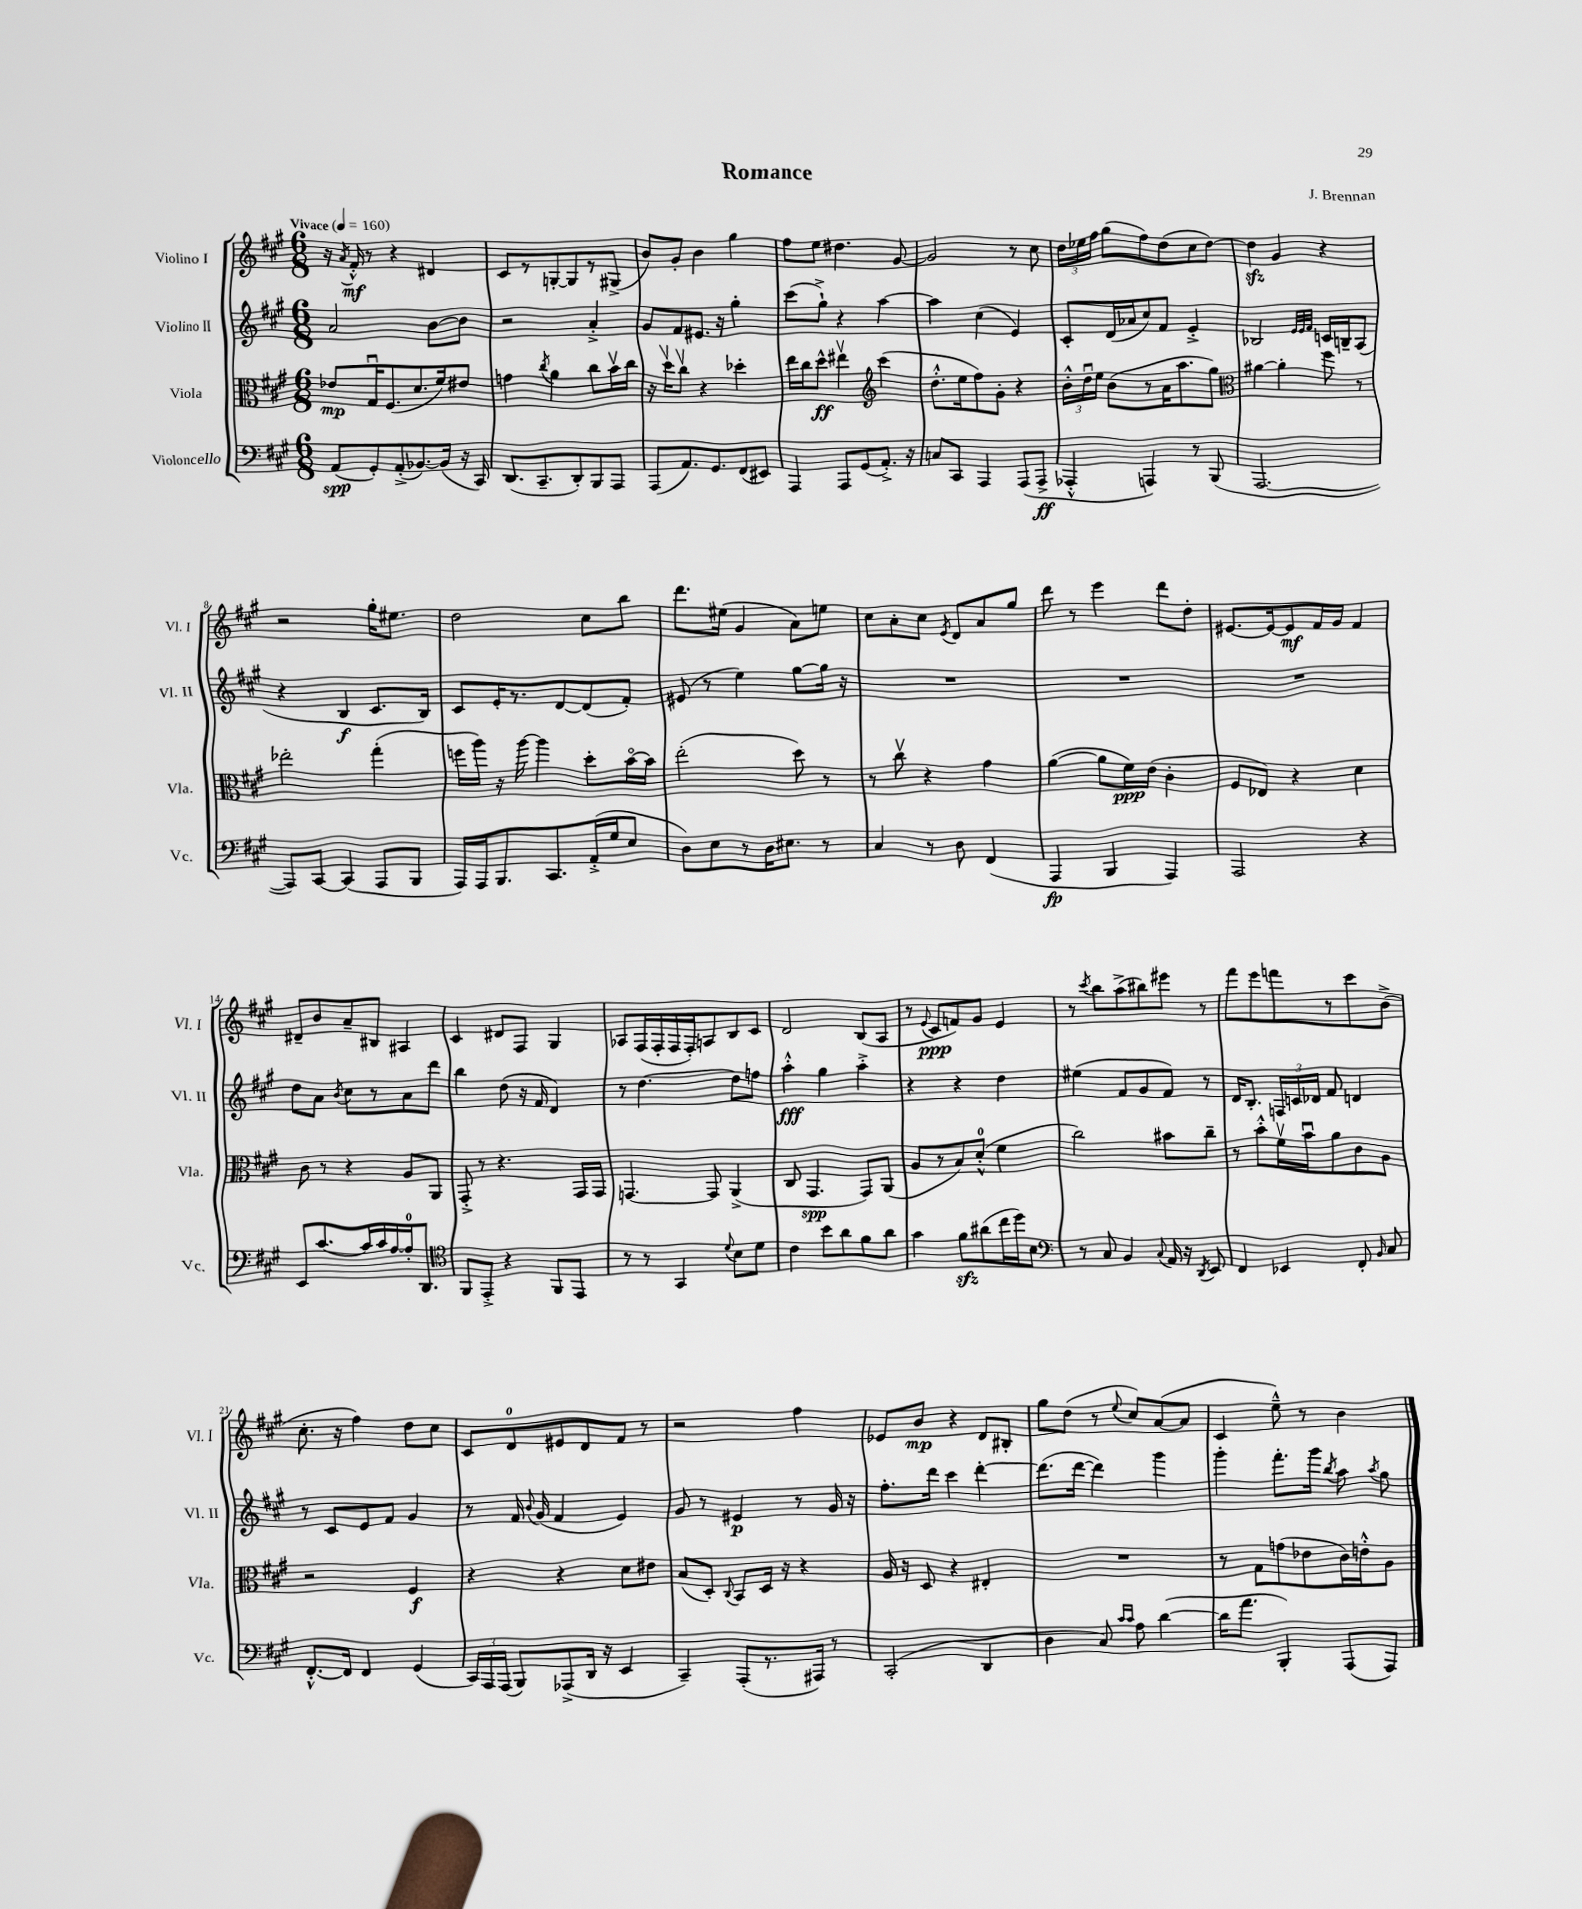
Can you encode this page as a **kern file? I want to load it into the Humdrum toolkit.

**kern	**kern	**kern	**kern
*staff4	*staff3	*staff2	*staff1
*clefF4	*clefC3	*clefG2	*clefG2
*k[f#c#g#]	*k[f#c#g#]	*k[f#c#g#]	*k[f#c#g#]
*M6/8	*M6/8	*M6/8	*M6/8
*MM160	*MM160	*MM160	*MM160
(8AA/L	8e-/L	2a/	16r
.	.	.	8qa/
.	.	.	16f#'^^/
8GG#'/)	16G#u/K	.	8r
.	(8.F#/	.	.
(8AA'^/	.	.	4r
[8.BB-/)	8.d/	.	.
.	.	[8b\L	4d#/
(16BB-/]Jk	16f#/k)	.	.
16r	8e#/J	8b\]J	.
16CC#/)	.	.	.
=	=	=	=
(8.DD/L	4g\	2r	8c#/L
.	.	.	8r
8.CC#~/	.	.	.
.	8qcc#/	.	.
.	4a\	.	[8G'/
8DD'/)	.	.	8G/]
8BBB/	8cc#\L	4a'^/	8r
8AAA/J	16bv\L	.	(8G#^/J
.	16cc#\JJ	.	.
=	=	=	=
(8AAA/L	16r	8g#/L	8b/L)
.	16ddv\LK	.	.
8.AA/)	8cc#v\J	8f#/	8g#'/J
.	4r	8.e#/J	4b\
8.GG#/	.	.	.
.	.	16r	.
(8FF#/	4dd-'\	4gg#'\	4gg#\
8EE#/J)	.	.	.
=	=	=	=
4AAA/	16ee\LL	(8ccc#\L	8ff#\L
.	16cc#\J	.	.
.	8dd^^\J	8gg#`^\J)	8ee\J
8AAA/L	4ee#v\	4r	4.dd#\
(8GG#/	.	.	.
*	*clefG2	*	*
8.AA'^/J)	(4ccc#\	[4aa\	.
.	.	.	[8g#/
16r	.	.	.
=	=	=	=
8C/L	8.dd'^^\L	4aa\]	2g#/]
8CC#/J	.	.	.
.	16ee\k	.	.
4AAA/	8ff#\)	(4cc#\	.
.	8g#'\J	.	.
(8AAA/L	4r	4e/)	8r
8AAA^/J	.	.	8cc#\
=	=	=	=
4AAA-'^^/	24b'^^\LL	8c#'/L	24dd\LL
.	24ddu\	.	24ee-\
.	24ee\JJ	.	24ff#\JJ
.	(8b\L	(16d/L	(8gg#\L
.	.	16a-/J	.
4AAA/)	8r	8cc#/)	8ff#\)
.	16a\K	8f#/J	(8dd\
.	8.aa\	.	.
8r	.	4e'^/	8cc#\
(8BBB/	8gg#\J)	.	[8dd\J)
=	=	=	=
*	*clefC3	*	*
[2.AAA/	[4a#\	2B-/	4dd\]
.	4a#'\]	.	4g#/
.	.	32qqe/LLL	.
.	.	32qqe/	.
.	.	32qqf#/JJJ	.
.	8ff#\	16c/LL	4r
.	.	16B~/J	.
.	8r	(8A/J	.
=	=	=	=
8AAA/]L)	2ee-'\	4r	2r
[8CC#/J	.	.	.
(4CC#/]	.	4B/	.
8AAA/L	(4gg#'\	8.c#/L	16gg#'\LK
.	.	.	8.ee#\J
8BBB/J	.	.	.
.	.	16B/Jk)	.
=	=	=	=
16AAA/LL)	16ff\LL	8c#/L	2dd\
16AAA/J	16aa\JJ)	.	.
8.BBB/	16r	16e'/K	.
.	[16aa\	8.r	.
.	4aa\]	.	.
8.CC#/	.	.	.
.	.	[8d/	.
(16AA'^/L	8dd'\L	(8d/]	8cc#\L
16G#/J	.	.	.
8E/J	[16bo\L	8f#'/J)	8bb\J
.	16b\]JJ	.	.
=	=	=	=
8D\L)	(2ee'\	(8e#/	8.ddd\L
8E\	.	8r	.
.	.	.	(16ee#\Jk
8r	.	4ee\)	4g#/
16D\K	.	.	.
8.E#\J	.	.	.
.	8dd\)	[8gg#\L	8a\L)
8r	8r	16gg#\]Jk	8ee\J
.	.	16r	.
=	=	=	=
4C#/	8r	2.r	8cc#\L
.	8cc#v\	.	8a'\
8r	4r	.	8cc#\J
.	.	.	8qe/
8D\	.	.	8d/L
(4FF#/	4g#\	.	8a/
.	.	.	8gg#/J
=	=	=	=
4AAA/	([4a\	2.r	8ddd\
.	.	.	8r
4BBB/	8a\]L	.	4eee\
.	16f#\L)	.	.
.	(16e\JJ	.	.
4AAA/)	4c#'\	.	8ddd\L
.	.	.	8dd'\J
=	=	=	=
2AAA/	8F#/L	2.r	[8.e#/L
.	8E-/J)	.	.
.	.	.	16e#/_k
.	4r	.	8e#/]
.	.	.	16f#/L
.	.	.	16g#/JJ
4r	4d\	.	4f#/
=	=	=	=
8EE/L	8c#\	8dd\L	8d#~/L
[8.c#/	8r	8a\J	8b/
.	.	8qb/	.
.	4r	8cc#\L	8a~/
16c#/]L	.	.	.
16c#/	.	8r	8B#/J
[16A/	.	.	.
16A'/]J	8A/L	8a\	4A#/
8.DD/J	.	.	.
.	8AA/J	8ddd\J	.
=	=	=	=
*clefC4	*	*	*
8FF#/L	8GG#'^/	4bb\	4c#/
8EE'^/J	8r	.	.
4r	4.r	(8dd\	8d#/L
.	.	16r	8F#/J
.	.	16f#/	.
8FF#/L	.	4d/)	4G#/
8EE/J	16GG#/LL	.	.
.	16GG#/JJ	.	.
=	=	=	=
8r	[4.GG/	8r	8A-/L
8r	.	[4.dd\	(16F#/L
.	.	.	16F#'/
4GG#/	.	.	16F#/
.	.	.	16F#'/J)
.	8GG/]	.	8A/
8qqd/	.	.	.
8B\L	(4AA^/	8dd\]L	8B/
8d\J	.	8ff\J	8c#/J
=	=	=	=
4c#\	8C#/	4aa'^^\	2d/
.	4.GG#/	.	.
8b\L	.	4gg#\	.
8a\	.	.	.
8f#\	8GG#/L)	4aa'^\	(8B/L
8a\J	(8AA/J	.	8A/J
=	=	=	=
4g#\	8A/L	4r	8r
.	.	.	8qqe/
.	8r	.	8c#/L
8f#\L	8B/)	4r	8f/)
(8a#\	(8d'^^/J	.	8g#/J
16cc#\L	4f#\	4dd\	4e/
16dd\J)	.	.	.
8B\J	.	.	.
=	=	=	=
*clefF4	*	*	*
8r	2cc#\)	(4ee#\	8r
.	.	.	8qccc#/
8C#/	.	.	8bb\L
4BB/	.	8f#/L	(8aa^\
.	.	8g#/	8bb#\)
8qqC#/	.	.	.
16AA/	8b#\L	8f#/J)	8eee#\J
16r	.	.	.
8qDD/	.	.	.
8EE/	8cc#~\J	8r	8r
=	=	=	=
4FF#/	8r	16d/LK	8fff#\L
.	.	8.B'/J	.
.	8b'^^\L	.	8eee\
4EE-/	16f#v\L	24F/LL	8fff\
.	.	24c/	.
.	16bu\J	.	.
.	.	24d-/JJ	.
.	8a\	8f#/	8r
8FF#'/	8c#\	4d/	8ccc#\
16qqBB/	.	.	.
8C#/	8A\J	.	(8b^\J
=	=	=	=
[8.FF#'^^/L	2r	8r	8.cc#'\
.	.	8c#/L	.
16FF#/]Jk	.	.	16r
4FF#/	.	8e/	4ff#\)
.	.	8f#/J	.
(4GG#/	4F#/	4g#/	8dd\L
.	.	.	8cc#\J
=	=	=	=
24CC#/LL)	4r	8r	8c#/L
24AAA/	.	.	.
(24AAA/JJ	.	.	.
8BBB/L)	.	16f#/	8d/
.	.	8qqb/	.
.	.	(16g#/	.
(8AAA-^/	4r	4f#/	8e#/
16DD/Jk	.	.	8d/
16r	.	.	.
4EE/	8d\L	4e/)	8f#/J
.	8e#\J	.	8r
=	=	=	=
4CC#~/)	(8B/L	8g#/	2r
.	8D'/J)	8r	.
.	8qqC#/	.	.
(8AAA'/L	8BB/L	4e#/	.
8.r	16D/Jk	.	.
.	16r	.	.
.	4r	8r	4ff#\
16AAA#/Jk)	.	.	.
8r	.	16g#/	.
.	.	16r	.
=	=	=	=
(2CC#'/	16A/	8.ff#'\L	8e-/L
.	16r	.	.
.	8D/	.	8b/J
.	.	16ddd\Jk	.
.	4r	4ccc#\	4r
4DD/	4E#'/	[4ddd'\	8d/L
.	.	.	8B#'/J
=	=	=	=
4D\	2.r	(8.ddd\]L	8gg#\L
.	.	.	(8dd\J
.	.	[16ddd\Jk	.
8C#/)	.	4ddd\])	8r
16qqc#/LL	.	.	.
16qqc#/JJ	.	.	8qqee/
8A\	.	.	8cc#/L)
([4d\	.	4ggg#\	([8a/
.	.	.	8a/]J
=	=	=	=
16d\]LK	8r	4ggg#'\	4c#/
8.a\J	.	.	.
.	8G#\L	.	.
4BBB'/)	(8g\	8.fff#'\L	8ee~^^\)
.	8e-\	.	8r
.	.	16ggg#\Jk	.
.	.	8qbb/	.
(8AAA/L	16c#\L)	8aa\	4b\
.	16e'^^\J	.	.
.	.	8qaa/	.
8AAA/J)	8A\J	8gg#\	.
==	==	==	==
*-	*-	*-	*-
